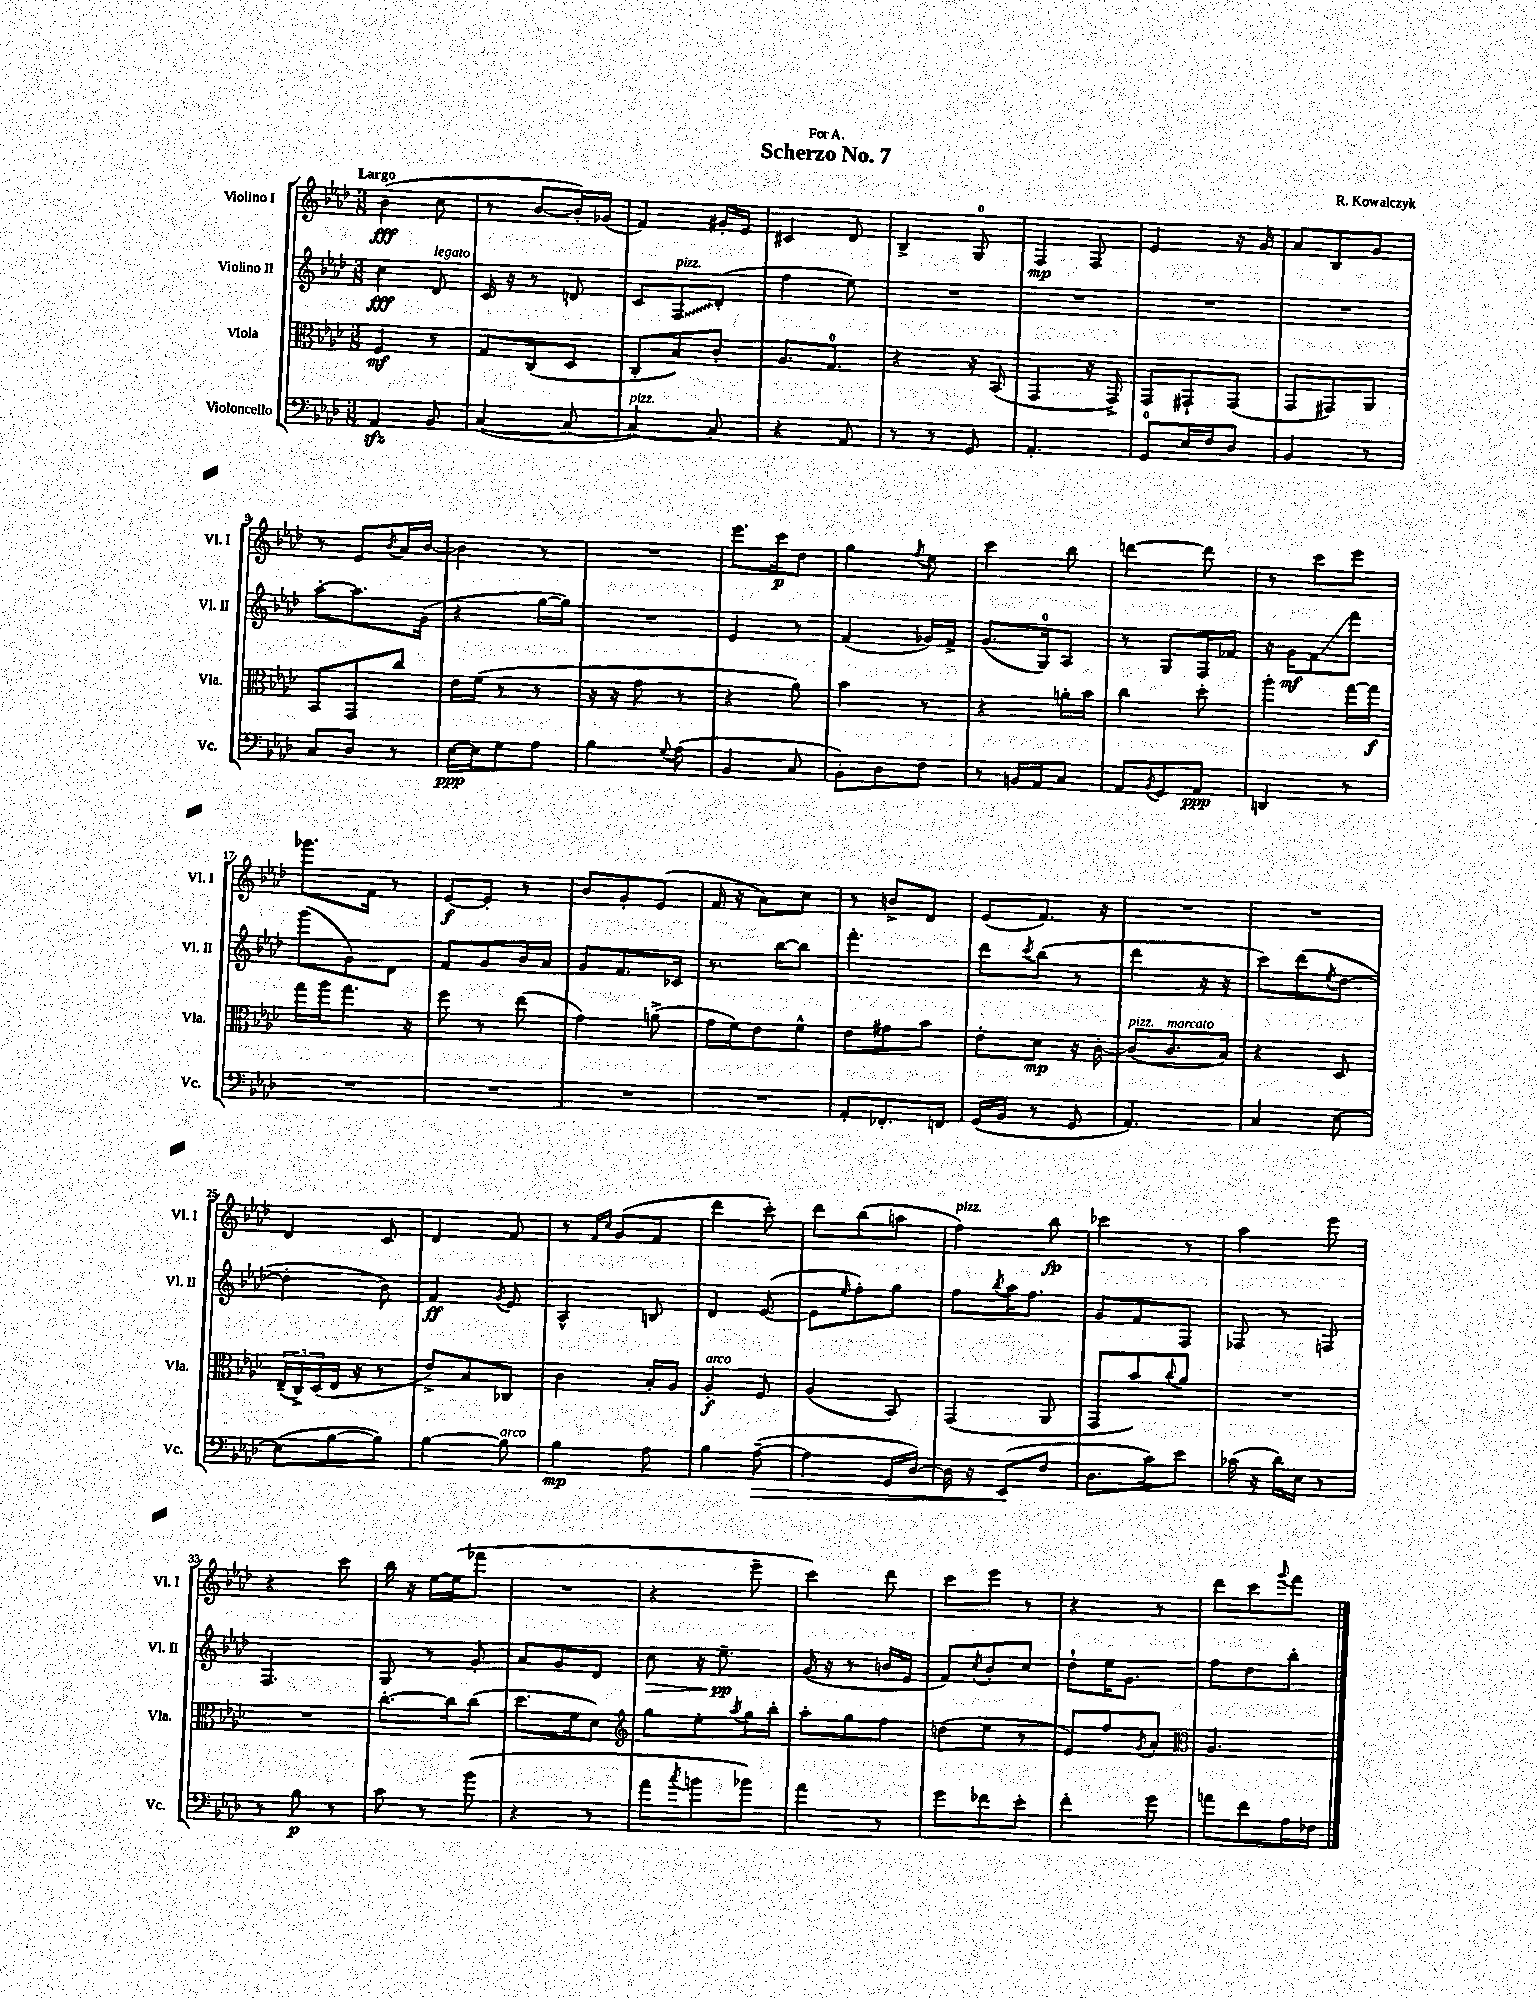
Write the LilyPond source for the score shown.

\header { title = "Scherzo No. 7" composer = "R. Kowalczyk" dedication = "For A." }
<<
\new StaffGroup <<
\new Staff = "s0" \with { instrumentName = "Violino I" shortInstrumentName = "Vl. I" } {
    \clef treble \key aes \major \numericTimeSignature \time 3/8 \tempo "Largo"
    bes'4\fff( c''8 |
    r8 bes'8~ bes'16-.) ges'16( |
    f'4) gis'16-. ees'16 |
    cis'4 des'8 |
    bes4-> g8-0 |
    f4\mp f8 |
    ees'4 r16 g'16 |
    aes'8 bes8 g'8 |
    r8 ees'8 \acciaccatura { bes'8 } aes'16 bes'16~ |
    bes'4 r8 |
    R4. |
    ees'''8. c'''16\p des''8 |
    g''4 \acciaccatura { f''8 } ees''8 |
    c'''4 bes''8 |
    d'''4~ d'''8 |
    r8 c'''8 ees'''8 |
    ges'''8. f'16 r8 |
    ees'8~\f ees'8-. r8 |
    bes'8 g'8-. ees'8( |
    f'16 r16 aes'8) c''8 |
    r8 b'8-> des'8 |
    ees'8( f'8.) r16 |
    R4. |
    R4. |
    des'4 c'8 |
    des'4 f'8 |
    r8 \grace { f'16 c''16 } g'8( f'8 |
    des'''4 c'''8-.) |
    des'''8 bes''8( a''8 |
    f''4^\markup { \italic "pizz." }) bes''8\fp |
    ces'''4 r8 |
    aes''4 ees'''8 |
    r4 c'''8 |
    bes''16 r16 ees''16~ ees''16( fes'''8 |
    R4. |
    r4 ees'''8-- |
    c'''4) des'''8 |
    c'''8 ees'''8 r8 |
    r4 r8 |
    des'''8 c'''8 \appoggiatura { g'''8 } f'''8 \bar "|." |
}
\new Staff = "s1" \with { instrumentName = "Violino II" shortInstrumentName = "Vl. II" } {
    \clef treble \key aes \major \numericTimeSignature \time 3/8
    c''4\fff des'8^\markup { \italic "legato" } |
    c'16 r16 r8 d'8 |
    c'8 \once \override Glissando.style = #'zigzag f8\glissando^\markup { \italic "pizz." } des'8-.( |
    f''4 ees''8) |
    R4. |
    R4. |
    R4. |
    R4. |
    aes''8~-. aes''8. g'16( |
    r4 g''16~ g''16) |
    R4. |
    ees'4 r8 |
    f'4( ges'16) f'16-> |
    g'8.( g16-0) aes8 |
    r8 g8 f16 fes'16 |
    r16 g'16\mf f'8\glissando f'''8 |
    g'''8( g'8) des'8 |
    f'8 g'8 bes'16 aes'16 |
    g'8 f'8. ces'16 |
    r8. bes''16~ bes''8 |
    f'''4.-. |
    des'''8 \acciaccatura { c'''8 } bes''8( r8 |
    des'''4 r16 r16 |
    c'''8) des'''8( \acciaccatura { ees''8 } des''8~ |
    des''4-. bes'8) |
    f'4\ff \acciaccatura { g'8 } ees'8 |
    aes4-^ b8 |
    des'4 ees'8~( |
    ees'8 \grace { ees''16 } f''8-.) g''8 |
    f''8 \acciaccatura { bes''8 } aes''16 f''8. |
    g'8 f'8 f8 |
    fes8 r8 f8 |
    f4. |
    g8 r8 g'8-. |
    aes'8 g'8 des'8 |
    c''8\> r16 ees''8.--\pp\! |
    g'16( r16 r8 b'16 ees'16 |
    f'8) \acciaccatura { c''8 } bes'8-. c''8 |
    des''8-! ees''16 g'8. |
    f''8 des''8 bes''8-. \bar "|." |
}
\new Staff = "s2" \with { instrumentName = "Viola" shortInstrumentName = "Vla." } {
    \clef alto \key aes \major \numericTimeSignature \time 3/8
    f4\mf r8 |
    g8 c8( des8 |
    c8-. bes8) c'8-. |
    aes8. g8.-0 |
    r4 r16 bes,16( |
    g,4 r16 g,16->) |
    g,8 gis,8-! gis,8( |
    g,8 gis,8) aes,8 |
    bes,8 g,8 c''8 |
    ees'16 f'16( r8 r8 |
    r16 r16 g'8 r8 |
    r4 aes'8) |
    bes'4 r8 |
    r4 a'16-. bes'16 |
    c''4 des''8-. |
    aes''4-. g''16~ g''16\f |
    g''16 aes''16 g''8. r16 |
    f''8 r8 ees''8( |
    g'4) a'8->( |
    g'16 f'16) ees'8 f'8-^ |
    ees'8 gis'8 bes'8 |
    ees'8-. des'8\mp r16 c'16~-. |
    c'8^\markup { \italic "pizz." }( c'8.^\markup { \italic "marcato" } bes16) |
    r4 des8 |
    \tuplet 3/2 { ees16--( c16->) des16( } ees16 r16 r8 |
    ees'8->) bes8 ces8 |
    c'4 bes16-. aes16 |
    aes4-.\f^\markup { \italic "arco" } f8 |
    aes4( bes,8) |
    g,4( aes,8 |
    g,8 bes'8) \appoggiatura { c''8 } aes'8 |
    R4. |
    R4. |
    c''8.~-. c''16 c''8( |
    des''8. f'16 des'8) |
    \clef treble g''8 ees''8-. \acciaccatura { aes''8 } g''16 bes''16-. |
    aes''8-. g''8 f''8 |
    d''8( ees''8 r8 |
    ees'8) f''8 \acciaccatura { g'8 } aes'8-. |
    \clef alto aes4. \bar "|." |
}
\new Staff = "s3" \with { instrumentName = "Violoncello" shortInstrumentName = "Vc." } {
    \clef bass \key aes \major \numericTimeSignature \time 3/8
    aes,4\sfz bes,8 |
    c4~( c8~ |
    c4~^\markup { \italic "pizz." }) c8 |
    r4 aes,8 |
    r8 r8 g,8 |
    aes,4.-. |
    g,8-0 ees16 f16 des8 |
    bes,4 r8 |
    c8 des8 r8 |
    ees16~\ppp ees16 g8 aes8 |
    bes4 \appoggiatura { g8 } aes8( |
    bes,4 c8 |
    bes,8-.) des8 f8 |
    r8 b,16 aes,16 c8 |
    aes,8 \acciaccatura { bes,8 } g,8 aes,8\ppp |
    d,4 r8 |
    R4. |
    R4. |
    R4. |
    R4. |
    aes,8-. fes,8.-. f,16 |
    g,16( bes,16 r8 g,8 |
    aes,4.) |
    c4 ees8~ |
    ees8( bes8~ bes8) |
    bes4~ bes8^\markup { \italic "arco" } |
    bes4\mp aes8 |
    bes4 aes8~--\>( |
    aes4 g,16 des16~) |
    des16 r16 ees,8\!( f8 |
    des8. c'16) ees'8 |
    ces'16( r16 des'16) ees16 r8 |
    r8 bes8\p r8 |
    c'8 r8 bes'8( |
    r4 r8 |
    aes'8 \acciaccatura { c''8 } b'8 bes'8) |
    aes'4 r8 |
    g'8 fes'8 ees'8-. |
    f'4-. g'8 |
    a'8 f'8 aes16 fes16 \bar "|." |
}
>>
>>
